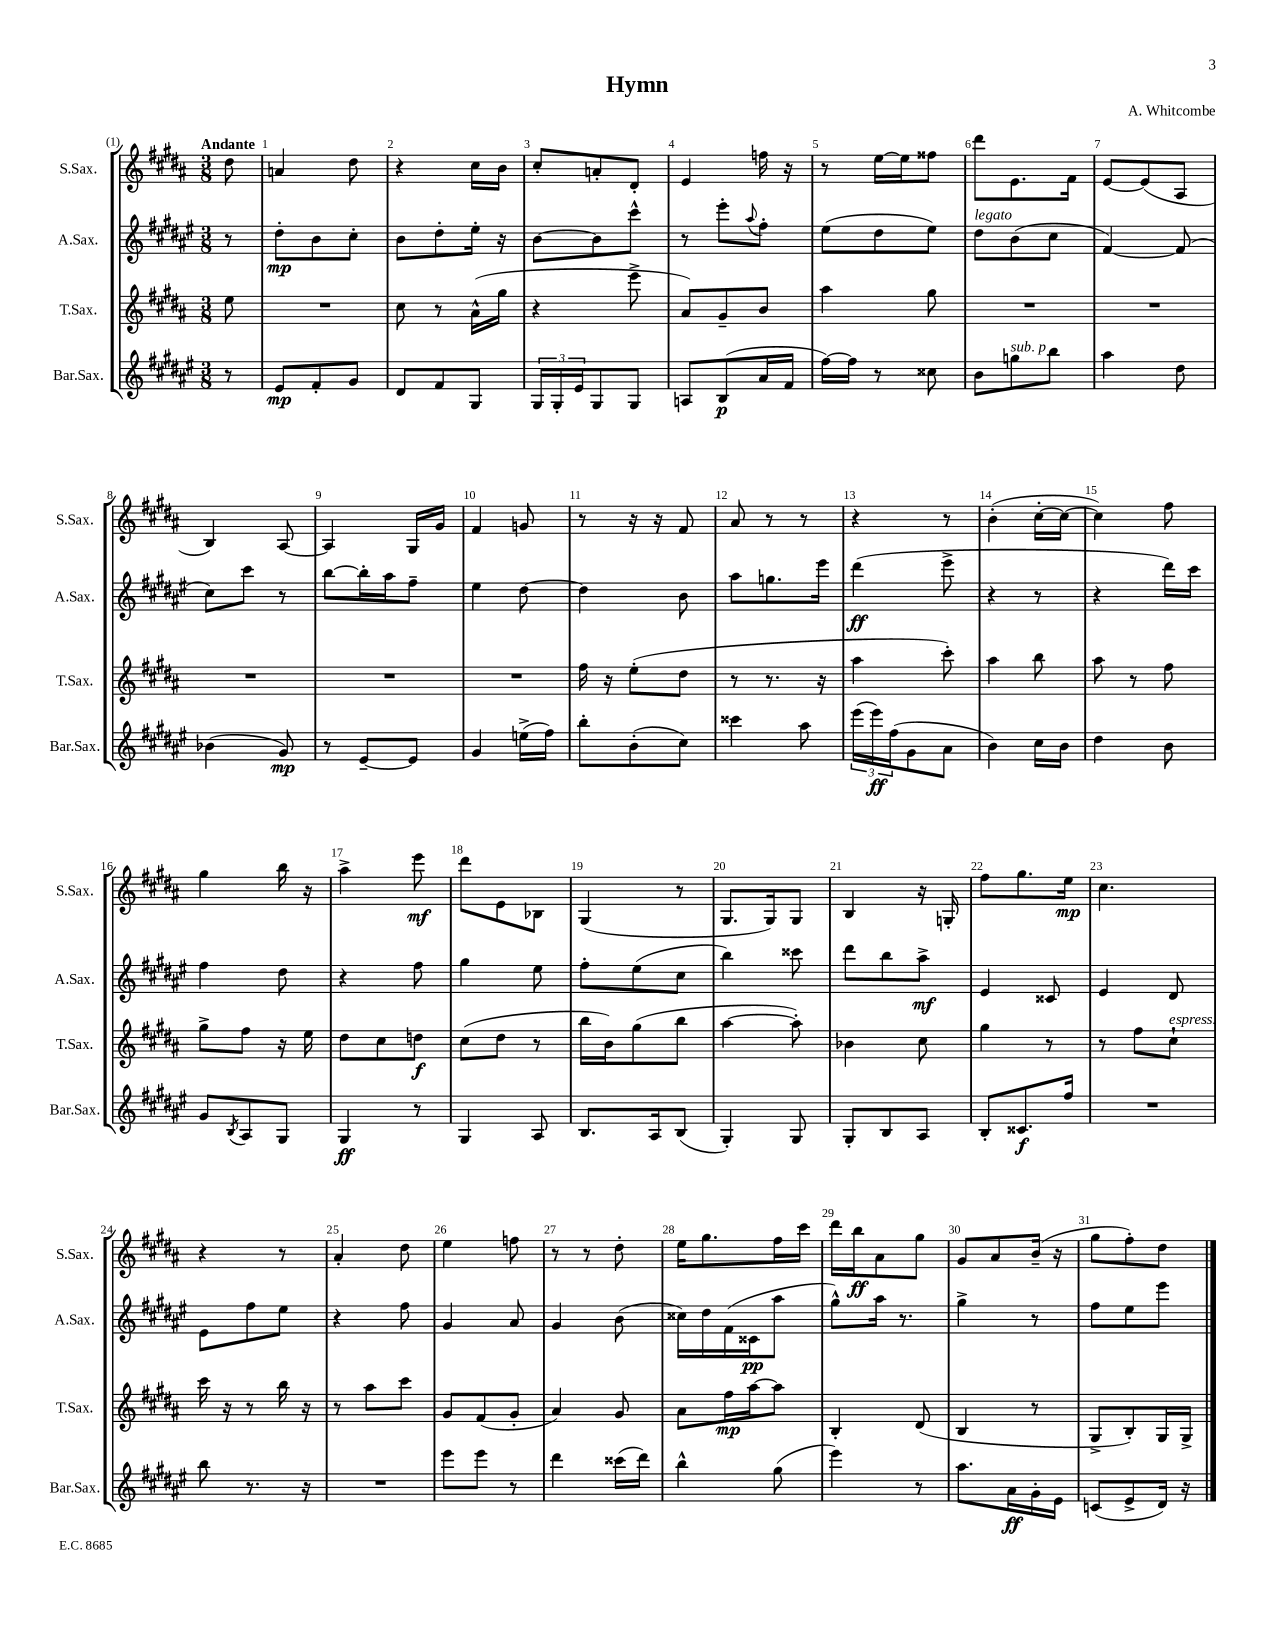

**kern	**kern	**kern	**kern
*staff4	*staff3	*staff2	*staff1
*clefG2	*clefG2	*clefG2	*clefG2
*k[f#c#g#d#a#e#]	*k[f#c#g#d#a#]	*k[f#c#g#d#a#e#]	*k[f#c#g#d#a#]
*M3/8	*M3/8	*M3/8	*M3/8
8r	8ee	8r	8dd#
=	=	=	=
8e#	4.r	8dd#'	4a
8f#'	.	8b	.
8g#	.	8cc#'	8dd#
=	=	=	=
8d#	8cc#	8b	4r
8f#	8r	8dd#'	.
8G#	(16a#^^	16ee#'	16cc#
.	16gg#	16r	16b
=	=	=	=
24G#	4r	[8b	8cc#'
24G#'	.	.	.
24e#	.	.	.
8G#	.	8b]	8a'
8G#	8eee^	8ccc#^^	8d#'
=	=	=	=
8A	8a#)	8r	4e
(8B	8g#~	8eee#'	.
.	.	8qqaa#	.
16a#	8b	8ff#'	16ff
16f#	.	.	16r
=	=	=	=
[16ff#)	4aa#	(8ee#	8r
16ff#]	.	.	.
8r	.	8dd#	[16ee
.	.	.	16ee]
8cc##	8gg#	8ee#)	8ff##
=	=	=	=
8b	4.r	8dd#	8ddd#
8gg	.	(8b	8.e
8bb	.	8cc#	.
.	.	.	16f#
=	=	=	=
4aa#	4.r	[4f#)	[8e
.	.	.	(8e]
8dd#	.	(8f#]	8A#
=	=	=	=
(4b-	4.r	8cc#)	4B)
.	.	8ccc#	.
8g#)	.	8r	[8A#
=	=	=	=
8r	4.r	[8bb	4A#]
[8e#~	.	16bb']	.
.	.	16aa#	.
8e#]	.	8ff#~	16G#
.	.	.	16g#
=	=	=	=
4g#	4.r	4ee#	4f#
(16ee^	.	[8dd#	8g
16ff#)	.	.	.
=	=	=	=
8bb'	16ff#	4dd#]	8r
.	16r	.	.
(8b'	(8ee'	.	16r
.	.	.	16r
8cc#)	8dd#	8b	8f#
=	=	=	=
4ccc##	8r	8aa#	8a#
.	8.r	8.gg	8r
8aa#	.	.	8r
.	16r	16eee#	.
=	=	=	=
(24eee#	4aa#	(4ddd#	4r
24eee#)	.	.	.
(24ff#	.	.	.
8g#	.	.	.
8a#	8ccc#')	8eee#^	8r
=	=	=	=
4b)	4aa#	4r	(4b'
16cc#	8bb	8r	[16cc#'
16b	.	.	16cc#_
=	=	=	=
4dd#	8aa#	4r	4cc#])
.	8r	.	.
8b	8ff#	16ddd#)	8ff#
.	.	16ccc#	.
=	=	=	=
8g#	8gg#^	4ff#	4gg#
8qB	.	.	.
8A#	8ff#	.	.
8G#	16r	8dd#	16bb
.	16ee	.	16r
=	=	=	=
4G#	8dd#	4r	4aa#^
.	8cc#	.	.
8r	8dd	8ff#	8eee
=	=	=	=
4G#	(8cc#	4gg#	8ddd#
.	8dd#	.	8e
8A#	8r	8ee#	8B-
=	=	=	=
8.B	16bb	8ff#'	(4G#
.	16b)	.	.
.	(8gg#	(8ee#	.
16A#	.	.	.
(8B	8bb	8cc#	8r
=	=	=	=
4G#')	[4aa#	4bb)	8.G#
.	.	.	16G#)
8G#	8aa#'])	8ccc##	8G#
=	=	=	=
8G#'	4b-	8ddd#	4B
8B	.	8bb	.
8A#	8cc#	8aa#^	16r
.	.	.	16G'
=	=	=	=
8B'	4gg#	4e#	8ff#
8.c##	.	.	8.gg#
.	8r	8c##	.
16ff#	.	.	16ee
=	=	=	=
4.r	8r	4e#	4.cc#
.	8ff#	.	.
.	8cc#`	8d#	.
=	=	=	=
8bb	16ccc#	8e#	4r
.	16r	.	.
8.r	8r	8ff#	.
.	16bb	8ee#	8r
16r	16r	.	.
=	=	=	=
4.r	8r	4r	4a#'
.	8aa#	.	.
.	8ccc#	8ff#	8dd#
=	=	=	=
8eee#	8g#	4g#	4ee
8eee#	(8f#	.	.
8r	8g#'	8a#	8ff
=	=	=	=
4ddd#	4a#)	4g#	8r
.	.	.	8r
(16ccc##	8g#	(8b	8dd#'
16ddd#)	.	.	.
=	=	=	=
4bb^^	8a#	16cc##)	16ee
.	.	16dd#	8.gg#
.	16ff#	(16f#	.
.	[16aa#	16c##	.
(8gg#	8aa#]	8aa#	16ff#
.	.	.	16ccc#
=	=	=	=
4eee#)	4B'	8gg#^^)	16ddd#
.	.	.	16bb
.	.	16aa#	8a#
.	.	8.r	.
8r	(8d#	.	8gg#
=	=	=	=
8.aa#	4B	4gg#^	8g#
.	.	.	8a#
16a#	.	.	.
16g#'	8r	8r	(16b~
16e#	.	.	16r
=	=	=	=
(8c	8G#^	8ff#	8gg#
8e#^	8B')	8ee#	8ff#')
16d#)	16G#	8eee#	8dd#
16r	16G#^	.	.
==	==	==	==
*-	*-	*-	*-
